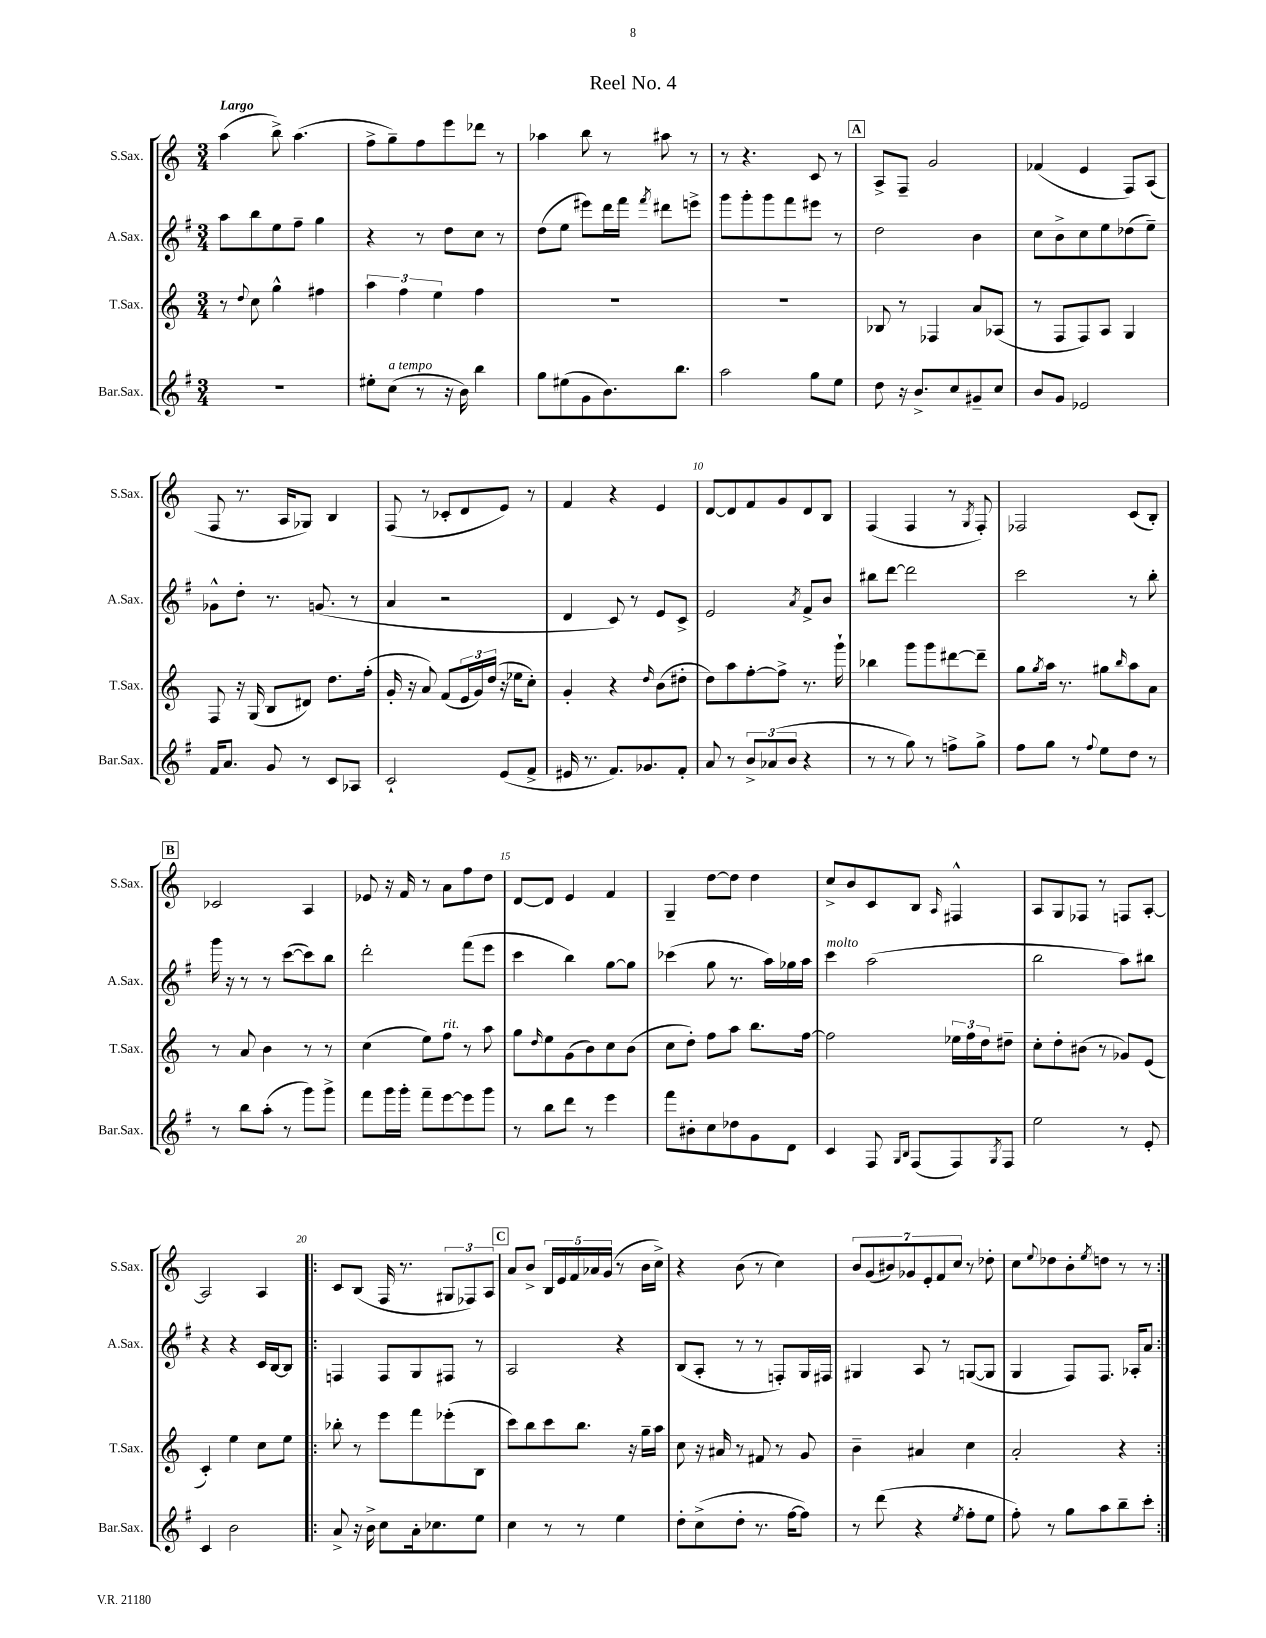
\header { title = "Reel No. 4" }
<<
\new StaffGroup <<
\new Staff = "s0" \with { instrumentName = "S.Sax." shortInstrumentName = "S.Sax." } {
    \clef treble \key c \major \numericTimeSignature \time 3/4 \tempo "Largo"
    a''4( b''8->) a''4.( |
    f''8-> g''8--) f''8 e'''8 des'''8 r8 |
    aes''4 b''8 r8 ais''8 r8 |
    r8 r4. c'8 r8 |
    \mark \markup { \box "A" } a8-> f8-- g'2 |
    fes'4( e'4 f8) a8( |
    f8 r8. a16 ges8) b4 |
    f8( r8 ces'8-. d'8 e'8) r8 |
    f'4 r4 e'4 |
    d'8~ d'8 f'8 g'8 d'8 b8 |
    f4( f4 r8 \acciaccatura { g8 } f8-.) |
    fes2 c'8( b8-.) |
    \mark \markup { \box "B" } ces'2 a4 |
    ees'8 r16 f'16 r8 a'8 f''8 d''8 |
    d'8~ d'8 e'4 f'4 |
    g4-- d''8~ d''8 d''4 |
    c''8-> b'8 c'8 b8 \grace { a16 } fis4-^ |
    a8 g8 fes8 r8 f8 a8~-. |
    a2 a4 |
    \repeat volta 2 { c'8 b8( f16 r8. \tuplet 3/2 { gis8 fes8) a8 } |
    \mark \markup { \box "C" } a'8 b'8-> \tuplet 5/4 { b16 e'16 f'16 aes'16 g'16( } r8 b'16 c''16->) |
    r4 b'8( r8 c''4) |
    \tuplet 7/4 { b'8 g'8( bis'8) ges'8 e'8-. f'8 c''8 } r8 des''8-. |
    c''8 \appoggiatura { e''8 } des''8 b'8-. \acciaccatura { e''8 } d''8 r8 r8 | }
}
\new Staff = "s1" \with { instrumentName = "A.Sax." shortInstrumentName = "A.Sax." } {
    \clef treble \key g \major \numericTimeSignature \time 3/4
    a''8 b''8 e''8 fis''8-- g''4 |
    r4 r8 d''8 c''8 r8 |
    d''8( e''8 eis'''8) d'''16 fis'''16 \acciaccatura { fis'''8 } dis'''8 e'''8-> |
    g'''8 g'''8-. g'''8 fis'''8 eis'''8 r8 |
    \mark \markup { \box "A" } d''2 b'4 |
    c''8 b'8-> c''8 e''8 des''8( e''8--) |
    ges'8-^ d''8-. r8. g'8.( r8 |
    a'4 r2 |
    d'4 c'8) r8 e'8 c'8-> |
    e'2 \acciaccatura { a'8 } fis'8-> b'8 |
    bis''8 d'''8~ d'''2 |
    c'''2 r8 b''8-. |
    \mark \markup { \box "B" } g'''16 r16 r8 r8 c'''8~( c'''8) b''8 |
    d'''2-. fis'''8( e'''8 |
    c'''4 b''4) g''8~ g''8 |
    ces'''4( g''8 r8. a''16) ges''16 a''16 |
    c'''4^\markup { \italic "molto" } a''2( |
    b''2 a''8) bis''8 |
    r4 r4 c'16 b16~ b8 |
    \repeat volta 2 { f4 f8 g8 fis8 r8 |
    \mark \markup { \box "C" } a2 r4 |
    b8( a8-. r8 r8 f8-.) g16 fis16 |
    gis4 a8 r8 g8~( g8 |
    g4 fis8) fis8. aes16-. a'8 | }
}
\new Staff = "s2" \with { instrumentName = "T.Sax." shortInstrumentName = "T.Sax." } {
    \clef treble \key c \major \numericTimeSignature \time 3/4
    r8 \appoggiatura { d''8 } c''8 g''4-^ fis''4 |
    \tuplet 3/2 { a''4 f''4 e''4 } f''4 |
    R2. |
    R2. |
    \mark \markup { \box "A" } bes8 r8 fes4 a'8 aes8( |
    r8 f8 f8) a8 g4 |
    f8 r16 g16( b8 dis'8) d''8. f''16-.( |
    g'16-. r16 a'8) f'8( \tuplet 3/2 { e'16 g'16) d''16( } r16 ees''16 c''8-.) |
    g'4-. r4 \grace { d''16 } b'8( dis''8-. |
    d''8) a''8 f''8~-. f''8-> r8. g'''16-! |
    bes''4 g'''8 g'''8 dis'''8~ dis'''8-- |
    g''8 \acciaccatura { g''8 } a''16 r8. gis''8 \grace { b''16 } a''8 a'8 |
    \mark \markup { \box "B" } r8 a'8 b'4 r8 r8 |
    c''4( e''8) f''8^\markup { \italic "rit." } r8 a''8 |
    g''8 \grace { d''16 } e''8 g'8( b'8) c''8 b'8( |
    c''8 d''8-.) f''8 a''8 b''8. f''16~ |
    f''2 \tuplet 3/2 { ees''16 f''16 d''16 } dis''8-- |
    c''8-. d''8-. bis'8( r8 ges'8) e'8( |
    c'4-.) e''4 c''8 e''8 |
    \repeat volta 2 { bes''8-. r8 e'''8 f'''8 ees'''8-.( b8 |
    \mark \markup { \box "C" } c'''8) b''8 c'''8 b''8. r16 g''16-- a''16 |
    c''8 r16 ais'16 r8 fis'8 r8 g'8 |
    b'4-- ais'4 c''4 |
    a'2-. r4 | }
}
\new Staff = "s3" \with { instrumentName = "Bar.Sax." shortInstrumentName = "Bar.Sax." } {
    \clef treble \key g \major \numericTimeSignature \time 3/4
    R2. |
    eis''8-. c''8^\markup { \italic "a tempo" }( r8 r16 b'16) b''4 |
    g''8 eis''8( g'8 b'8.) b''8. |
    a''2 g''8 e''8 |
    \mark \markup { \box "A" } d''8 r16 b'8.-> c''8 gis'8-- c''8 |
    b'8 g'8 ees'2 |
    fis'16 a'8. g'8 r8 c'8 aes8 |
    c'2-! e'8( fis'8-> |
    eis'16 r8. fis'8.) ges'8. fis'8-. |
    a'8 r8 \tuplet 3/2 { b'8-> aes'8( b'8 } r4 |
    r8 r8 g''8) r8 f''8-> g''8-> |
    fis''8 g''8 r8 \appoggiatura { fis''8 } e''8 d''8 r8 |
    \mark \markup { \box "B" } r8 b''8 a''8-.( r8 g'''8) g'''8-> |
    fis'''8 g'''16 g'''16-. fis'''8-- e'''8~ e'''8 g'''8 |
    r8 b''8 d'''8 r8 e'''4 |
    fis'''8 bis'8-. c''8 des''8 g'8 d'8 |
    c'4 fis8 \grace { g16 b16 } fis8( fis8) \acciaccatura { g8 } fis8 |
    e''2 r8 e'8-. |
    c'4 b'2 |
    \repeat volta 2 { a'8-> r16 b'16-> c''8 a'16-. ces''8. e''8 |
    \mark \markup { \box "C" } c''4 r8 r8 e''4 |
    d''8-. c''8->( d''8-. r8. fis''16~ fis''8) |
    r8 d'''8( r4 \acciaccatura { e''8 } fis''8-. e''8 |
    fis''8-.) r8 g''8 a''8 b''8-- c'''8-. | }
}
>>
>>
\layout { \context { \Score \override BarNumber.break-visibility = ##(#f #t #t) barNumberVisibility = #(every-nth-bar-number-visible 5) } }
